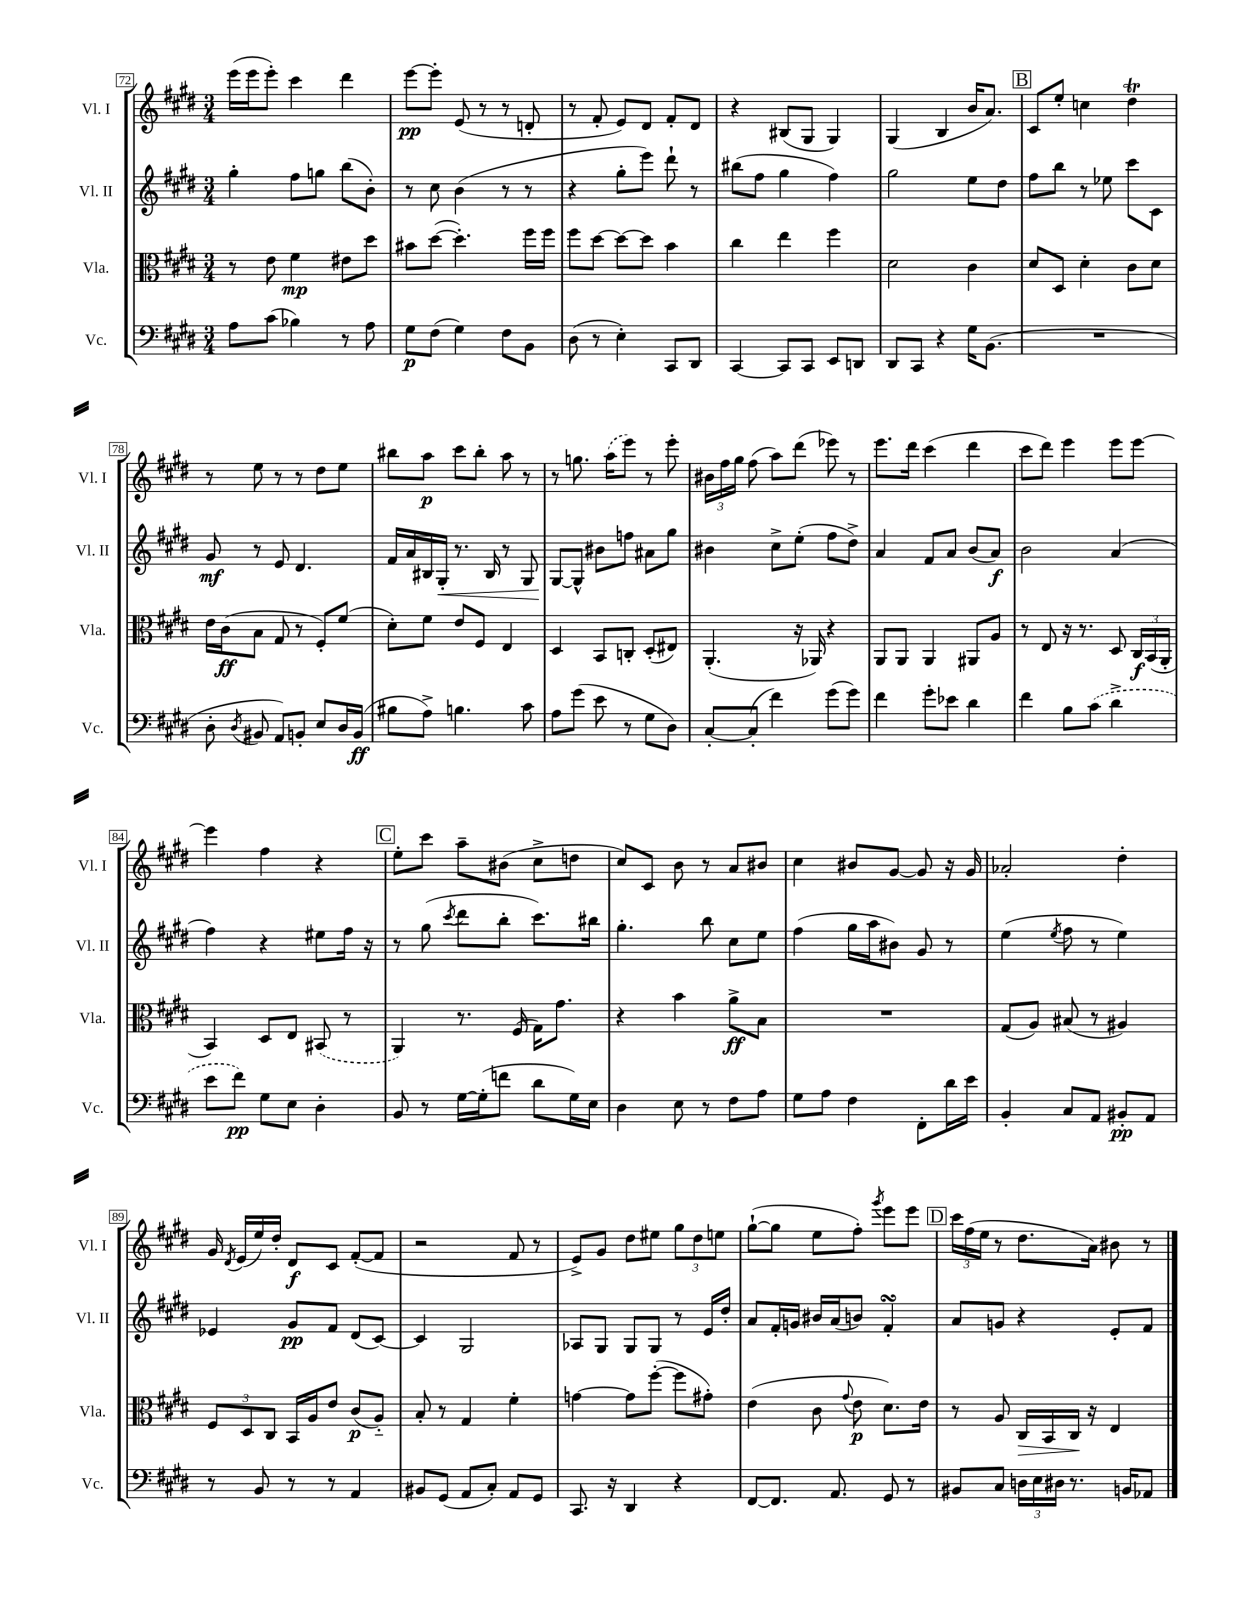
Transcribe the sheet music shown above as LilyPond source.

<<
\new StaffGroup <<
\new Staff = "s0" \with { instrumentName = "Vl. I" shortInstrumentName = "Vl. I" } {
    \clef treble \key e \major \numericTimeSignature \time 3/4
    \autoBeamOff e'''16[( e'''16 e'''8]-.) cis'''4 dis'''4 |
    e'''8[~\pp e'''8]-. e'8( r8 r8 d'8-. |
    r8 fis'8-. e'8[) dis'8] fis'8[-. dis'8] |
    r4 bis8[( gis8] gis4) |
    gis4( b4 b'16[ a'8.]) |
    \mark \markup { \box "B" } cis'8[ e''8]-. c''4 dis''4\trill |
    r8 e''8 r8 r8 dis''8[ e''8] |
    bis''8[ a''8]\p cis'''8[ bis''8]-. a''8 r8 |
    r8 g''8. \once \slurDashed a''16[( e'''8]) r8 e'''8-. |
    \tuplet 3/2 { bis'16[ fis''16 gis''16] } fis''8( a''8[) dis'''8]( ees'''8) r8 |
    e'''8.[ dis'''16] cis'''4( dis'''4 |
    cis'''8[ dis'''8]) e'''4 e'''8[ e'''8]~ |
    e'''4 fis''4 r4 |
    \mark \markup { \box "C" } e''8[-. cis'''8] a''8[-- bis'8]( cis''8[-> d''8] |
    cis''8[) cis'8] b'8 r8 a'8[ bis'8] |
    cis''4 bis'8[ gis'8]~ gis'8 r16 gis'16 |
    aes'2-. dis''4-. |
    gis'16 \acciaccatura { dis'8 } e'16[( e''16) dis''16]-. dis'8[\f cis'8] fis'8[~-.( fis'8] |
    r2 fis'8 r8 |
    e'8[->) gis'8] dis''8[ eis''8] \tuplet 3/2 { gis''8[ dis''8 e''8] } |
    gis''8[~-!( gis''8] e''8[ fis''8]-.) \acciaccatura { gis'''8 } e'''8[ e'''8] |
    \mark \markup { \box "D" } \tuplet 3/2 { cis'''16[ fis''16( e''16] } r8 dis''8.[ a'16]) bis'8 r8 \bar "|." |
}
\new Staff = "s1" \with { instrumentName = "Vl. II" shortInstrumentName = "Vl. II" } {
    \clef treble \key e \major \numericTimeSignature \time 3/4
    \autoBeamOff gis''4-. fis''8[ g''8] b''8[( b'8]-.) |
    r8 cis''8 b'4( r8 r8 |
    r4 gis''8[-. e'''8]) dis'''8-! r8 |
    bis''8[( fis''8] gis''4 fis''4) |
    gis''2 e''8[ dis''8] |
    \mark \markup { \box "B" } fis''8[ b''8] r8 ees''8 cis'''8[ cis'8] |
    gis'8\mf r8 e'8 dis'4. |
    fis'16[ a'16 bis16 gis16]-.\< r8. bis16 r8 gis8 |
    gis8[~\! gis8]-^ bis'8[ f''8] ais'8[ gis''8] |
    bis'4 cis''8[-> e''8]-.( fis''8[ dis''8]->) |
    a'4 fis'8[ a'8] b'8[( a'8]\f) |
    b'2 a'4( |
    fis''4) r4 eis''8[ fis''16] r16 |
    \mark \markup { \box "C" } r8 gis''8( \acciaccatura { cis'''8 } dis'''8[ b''8]-. cis'''8.[) bis''16] |
    gis''4.-. b''8 cis''8[ e''8] |
    fis''4( gis''16[ a''16 bis'8]) gis'8 r8 |
    e''4( \acciaccatura { e''8 } fis''8 r8 e''4) |
    ees'4 gis'8[\pp fis'8] dis'8[( cis'8]~) |
    cis'4 gis2 |
    aes8[ gis8] gis8[ gis8] r8 e'16[ dis''16]-. |
    a'8[ fis'16-. g'16] bis'16[ a'16( b'8]) fis'4-.\turn |
    \mark \markup { \box "D" } a'8[ g'8] r4 e'8[-. fis'8] \bar "|." |
}
\new Staff = "s2" \with { instrumentName = "Vla." shortInstrumentName = "Vla." } {
    \clef alto \key e \major \numericTimeSignature \time 3/4
    \autoBeamOff r8 e'8 fis'4\mp eis'8[ dis''8] |
    bis'8[ dis''8]~( dis''4.-.) fis''16[ fis''16] |
    fis''8[ dis''8]~ dis''8[~ dis''8] b'4 |
    cis''4 e''4 fis''4 |
    dis'2 cis'4 |
    \mark \markup { \box "B" } dis'8[ dis8] dis'4-. cis'8[ dis'8] |
    e'16[ cis'16\ff( b8] gis8 r8 fis8[-.) fis'8]( |
    dis'8[-.) fis'8] e'8[ fis8] e4 |
    dis4 b,8[ c8]-. dis8[-.( eis8]) |
    a,4.-.( r16 aes,16) r4 |
    a,8[ a,8] a,4 ais,8[ a8] |
    r8 e8 r16 r8. dis8 \tuplet 3/2 { cis16[\f b,16( a,16]-. } |
    b,4) dis8[ e8] \once \slurDashed bis,8( r8 |
    \mark \markup { \box "C" } a,4) r8. fis16( gis16[) gis'8.] |
    r4 b'4 a'8[->\ff b8] |
    R2. |
    gis8[( a8]) bis8( r8 ais4) |
    \tuplet 3/2 { fis8[ dis8 cis8] } b,16[ a16 e'8] cis'8[\p( a8]-_) |
    b8-. r8 gis4 fis'4-. |
    g'4~ g'8[ fis''8]~-.( fis''8[ gis'8]-.) |
    e'4( cis'8 \appoggiatura { gis'8 } e'8\p dis'8.[) e'16] |
    \mark \markup { \box "D" } r8 a8 cis16[\> b,16 cis16]\! r16 e4 \bar "|." |
}
\new Staff = "s3" \with { instrumentName = "Vc." shortInstrumentName = "Vc." } {
    \clef bass \key e \major \numericTimeSignature \time 3/4
    \autoBeamOff a8[ cis'8]( bes4) r8 a8 |
    gis8[\p fis8]( gis4) fis8[ b,8] |
    dis8( r8 e4-.) cis,8[ dis,8] |
    cis,4~ cis,8[ cis,8] e,8[ d,8] |
    dis,8[ cis,8] r4 gis16[ b,8.]( |
    \mark \markup { \box "B" } R2. |
    dis8-. \acciaccatura { dis8 } bis,8 a,8[) b,8]-. e8[ dis16 b,16]\ff( |
    bis8[ a8]->) b4. cis'8 |
    a8[ gis'8]( e'8 r8 gis8[ dis8]) |
    cis8[~-. cis8]-.( fis'4) gis'8[( gis'8]) |
    fis'4 gis'8[-. ees'8] dis'4 |
    fis'4 b8[ \once \slurDashed cis'8]( dis'4-> |
    e'8[ fis'8]\pp) gis8[ e8] dis4-. |
    \mark \markup { \box "C" } b,8 r8 gis16[~ gis16-.( f'8] dis'8[ gis16) e16] |
    dis4 e8 r8 fis8[ a8] |
    gis8[ a8] fis4 fis,8[-. dis'16 e'16] |
    b,4-. cis8[ a,8] bis,8[-.\pp a,8] |
    r8 b,8 r8 r8 a,4 |
    bis,8[ gis,8]( a,8[ cis8]-.) a,8[ gis,8] |
    cis,8. r16 dis,4 r4 |
    fis,8[~ fis,8.] a,8. gis,8 r8 |
    \mark \markup { \box "D" } bis,8[ cis8] \tuplet 3/2 { d16[ e16 dis16] } r8. b,16[ aes,8] \bar "|." |
}
>>
>>
\layout { \context { \Score currentBarNumber = #72 \override BarNumber.stencil = #(make-stencil-boxer 0.1 0.3 ly:text-interface::print) } }
